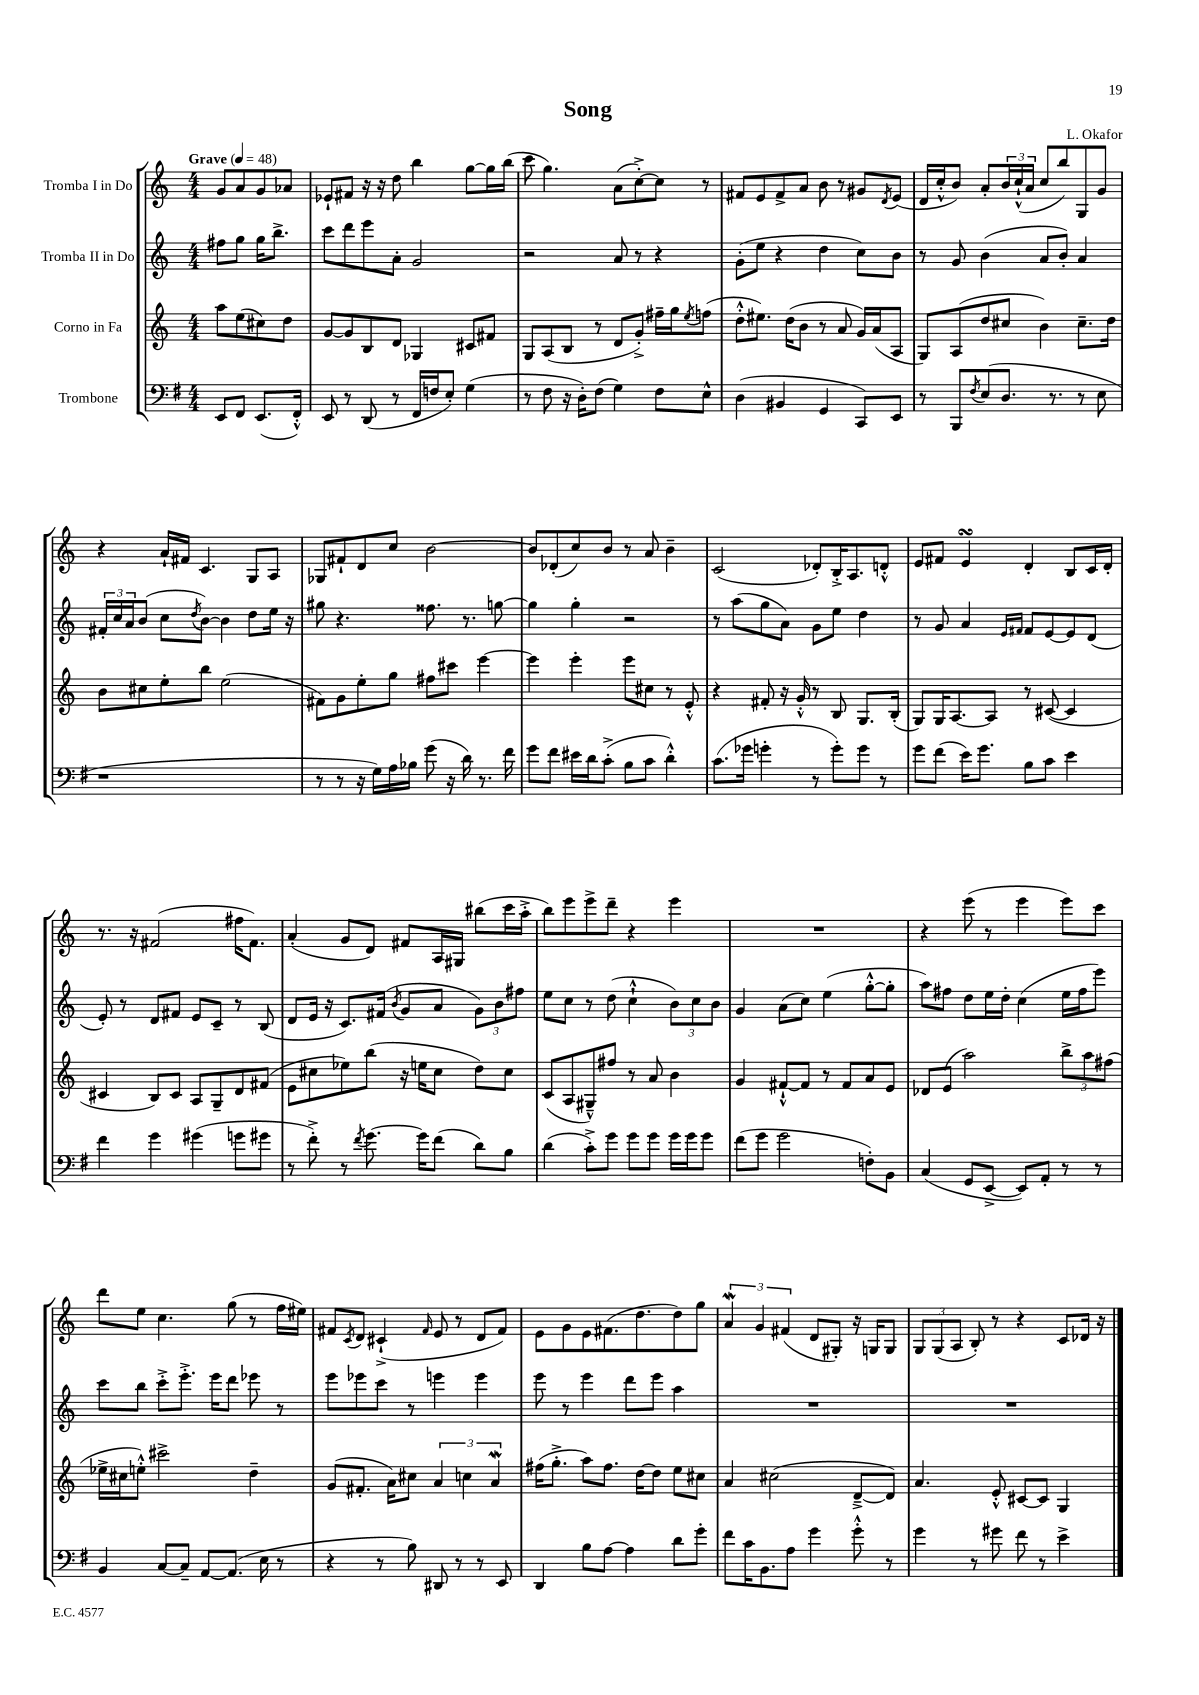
\header { title = "Song" composer = "L. Okafor" }
<<
\new StaffGroup <<
\new Staff = "s0" \with { instrumentName = "Tromba I in Do" } {
    \clef treble \key c \major \numericTimeSignature \time 4/4 \partial 2 \tempo "Grave" 4 = 48
    g'8 a'8 g'8 aes'8 |
    ees'8-! fis'8 r16 r16 d''8 b''4 g''8~ g''16 b''16( |
    c'''8 g''4.) a'8( c''8~-.->) c''8 r8 |
    fis'8 e'8 fis'8-> a'8 b'8 r8 gis'8 \acciaccatura { d'8 } e'8( |
    d'16 c''16-.-^ b'8) a'8-. \tuplet 3/2 { b'16 c''16-!-^( a'16 } c''8 b''8) g8 g'8 |
    r4 a'16-! fis'16 c'4. g8 a8 |
    ges8 fis'8-! d'8 c''8 b'2~ |
    b'8 des'8-.( c''8) b'8 r8 a'8 b'4-- |
    c'2( des'8-.) b16-.-> a8. d'8-.-^ |
    e'8 fis'8 e'4\turn d'4-. b8 c'16 d'16-. |
    r8. r16 fis'2( fis''16 fis'8.) |
    a'4-.( g'8 d'8) fis'8 a16 gis16 bis''8( c'''16 a''16-.-> |
    b''8) e'''8 e'''8-> d'''8-- r4 e'''4 |
    R1 |
    r4 e'''8( r8 e'''4 e'''8) c'''8 |
    d'''8 e''8 c''4. g''8( r8 f''16 eis''16) |
    fis'8 \acciaccatura { c'8 } d'8 cis'4-!->( \grace { fis'16 } e'8 r8 d'8 fis'8) |
    e'8 g'8 e'8 fis'8.( d''8. d''8) g''8 |
    \tuplet 3/2 { a'4\mordent g'4 fis'4( } d'8 gis8-.) r16 g16 g8 |
    \tuplet 3/2 { g8 g8( a8 } b8-.) r8 r4 c'8 des'16 r16 \bar "|." |
}
\new Staff = "s1" \with { instrumentName = "Tromba II in Do" } {
    \clef treble \key c \major \numericTimeSignature \time 4/4 \partial 2
    fis''8 g''8 g''16 b''8.-> |
    c'''8 d'''8 e'''8 a'8-. g'2 |
    r2 a'8 r8 r4 |
    g'8-.( e''8 r4 d''4 c''8) b'8 |
    r8 g'8 b'4( a'8 b'8-.) a'4 |
    \tuplet 3/2 { fis'16-. c''16 a'16 } b'8( c''8 \acciaccatura { d''8 } b'8~) b'4 d''8 e''16 r16 |
    gis''8 r4. fisis''8. r8. g''8~ |
    g''4 g''4-. r2 |
    r8 a''8( g''8 a'8) g'8 e''8 d''4 |
    r8 g'8 a'4 \grace { e'16 fis'16 } fis'8 e'8~ e'8 d'8( |
    e'8-.) r8 d'8 fis'8 e'8 c'8-- r8 b8( |
    d'8 e'16 r16 c'8.) fis'16( \acciaccatura { b'8 } g'8 a'8 \tuplet 3/2 { g'8) b'8 fis''8 } |
    e''8 c''8 r8 d''8( c''4-!-^ \tuplet 3/2 { b'8) c''8 b'8 } |
    g'4 a'8( c''8) e''4( g''8~-.-^ g''8-. |
    a''8) fis''8 d''8 e''16 d''16-. c''4( e''16 fis''16 e'''8) |
    c'''8 b''8 c'''8-.-> e'''8.-.-> e'''16 d'''8 ees'''8 r8 |
    e'''8 ees'''8 c'''8 r8 e'''4 e'''4 |
    e'''8 r8 e'''4 d'''8 e'''8 a''4 |
    R1 |
    R1 \bar "|." |
}
\new Staff = "s2" \with { instrumentName = "Corno in Fa" } {
    \clef treble \key c \major \numericTimeSignature \time 4/4 \partial 2
    a''8 e''8( cis''8) d''8 |
    g'8~ g'8 b8 d'8 ges4 cis'8 fis'8 |
    g8 a8( b8 r8 d'8 g'8-.->) fis''16-- g''16 \acciaccatura { e''8 } f''8( |
    d''8-.-^ eis''8.) d''16( b'8 r8 a'8 g'16) a'16( a8 |
    g8) a8( d''8 cis''8 b'4) cis''8.-- d''16 |
    b'8 cis''8 e''8-. b''8 e''2( |
    fis'8) g'8 e''8-. g''8 fis''8 cis'''8 e'''4~ |
    e'''4 e'''4-. e'''8 cis''8 r8 e'8-.-^ |
    r4 fis'8-. r16 g'16-.-^ r8 b8 g8. b16-.( |
    g8) g16 a8.~ a8 r8 cis'8~( cis'4 |
    cis'4 b8) cis'8 a8 g8-- d'8 fis'8( |
    e'8 cis''8 ees''8) b''8( r16 e''16 cis''8 d''8) cis''8 |
    c'8( a8 gis8---^) fis''8 r8 a'8 b'4 |
    g'4 fis'8~-!-^ fis'8 r8 fis'8 a'8 e'8 |
    des'8 e'8( a''2) \tuplet 3/2 { b''8-> a''8 fis''8( } |
    ees''16-> cis''16 e''8-.-^) cis'''2-> d''4-- |
    g'8( fis'8.-. a'16) cis''8 \tuplet 3/2 { a'4 c''4 a'4\mordent } |
    fis''16( g''8.-.-> a''8) fis''8. d''16~ d''8 e''8 cis''8 |
    a'4 cis''2( d'8~---> d'8) |
    a'4. e'8-.-^ cis'8~ cis'8 g4 \bar "|." |
}
\new Staff = "s3" \with { instrumentName = "Trombone" } {
    \clef bass \key g \major \numericTimeSignature \time 4/4 \partial 2
    e,8 fis,8 e,8.( fis,16-.-^) |
    e,8 r8 d,8( r8 fis,16 f16 e8-.) g4( |
    r8 fis8 r16 d16-.) fis8( g4) fis8 e8-^ |
    d4( bis,4 g,4 c,8) e,8 |
    r8 b,,8 \acciaccatura { fis8 } e8( d8. r8. r8 e8 |
    r1 |
    r8 r8 r16 g16) a16 bes16 g'8( r16 d'16) r8. fis'16 |
    g'8 fis'8 eis'16 d'16 c'8-.->( b8 c'8 d'4-.-^) |
    c'8.( ges'16 g'4-. r8 g'8-.) g'8 r8 |
    g'8 fis'8( e'16) g'8. b8 c'8 e'4 |
    fis'4 g'4 gis'4( g'8 gis'8 |
    r8 fis'8-.->) r8 \acciaccatura { fis'8 } g'8.~ g'16 fis'8( d'8) b8 |
    d'4( c'8-.->) g'8 g'8 g'8 g'16 g'16 g'8 |
    fis'8( g'8 g'2 f8-.) b,8 |
    c4( g,8 e,8~-> e,8) a,8-. r8 r8 |
    b,4 c8~ c8-- a,8~ a,8.( e16 r8 |
    r4 r8 b8) dis,8 r8 r8 e,8 |
    d,4 b8 a8~ a4 d'8 g'8-. |
    fis'8 c'16 b,8. a8 g'4 g'8-.-^ r8 |
    g'4 r8 gis'8 fis'8 r8 e'4-> \bar "|." |
}
>>
>>
\layout { \context { \Score \remove "Bar_number_engraver" } }
